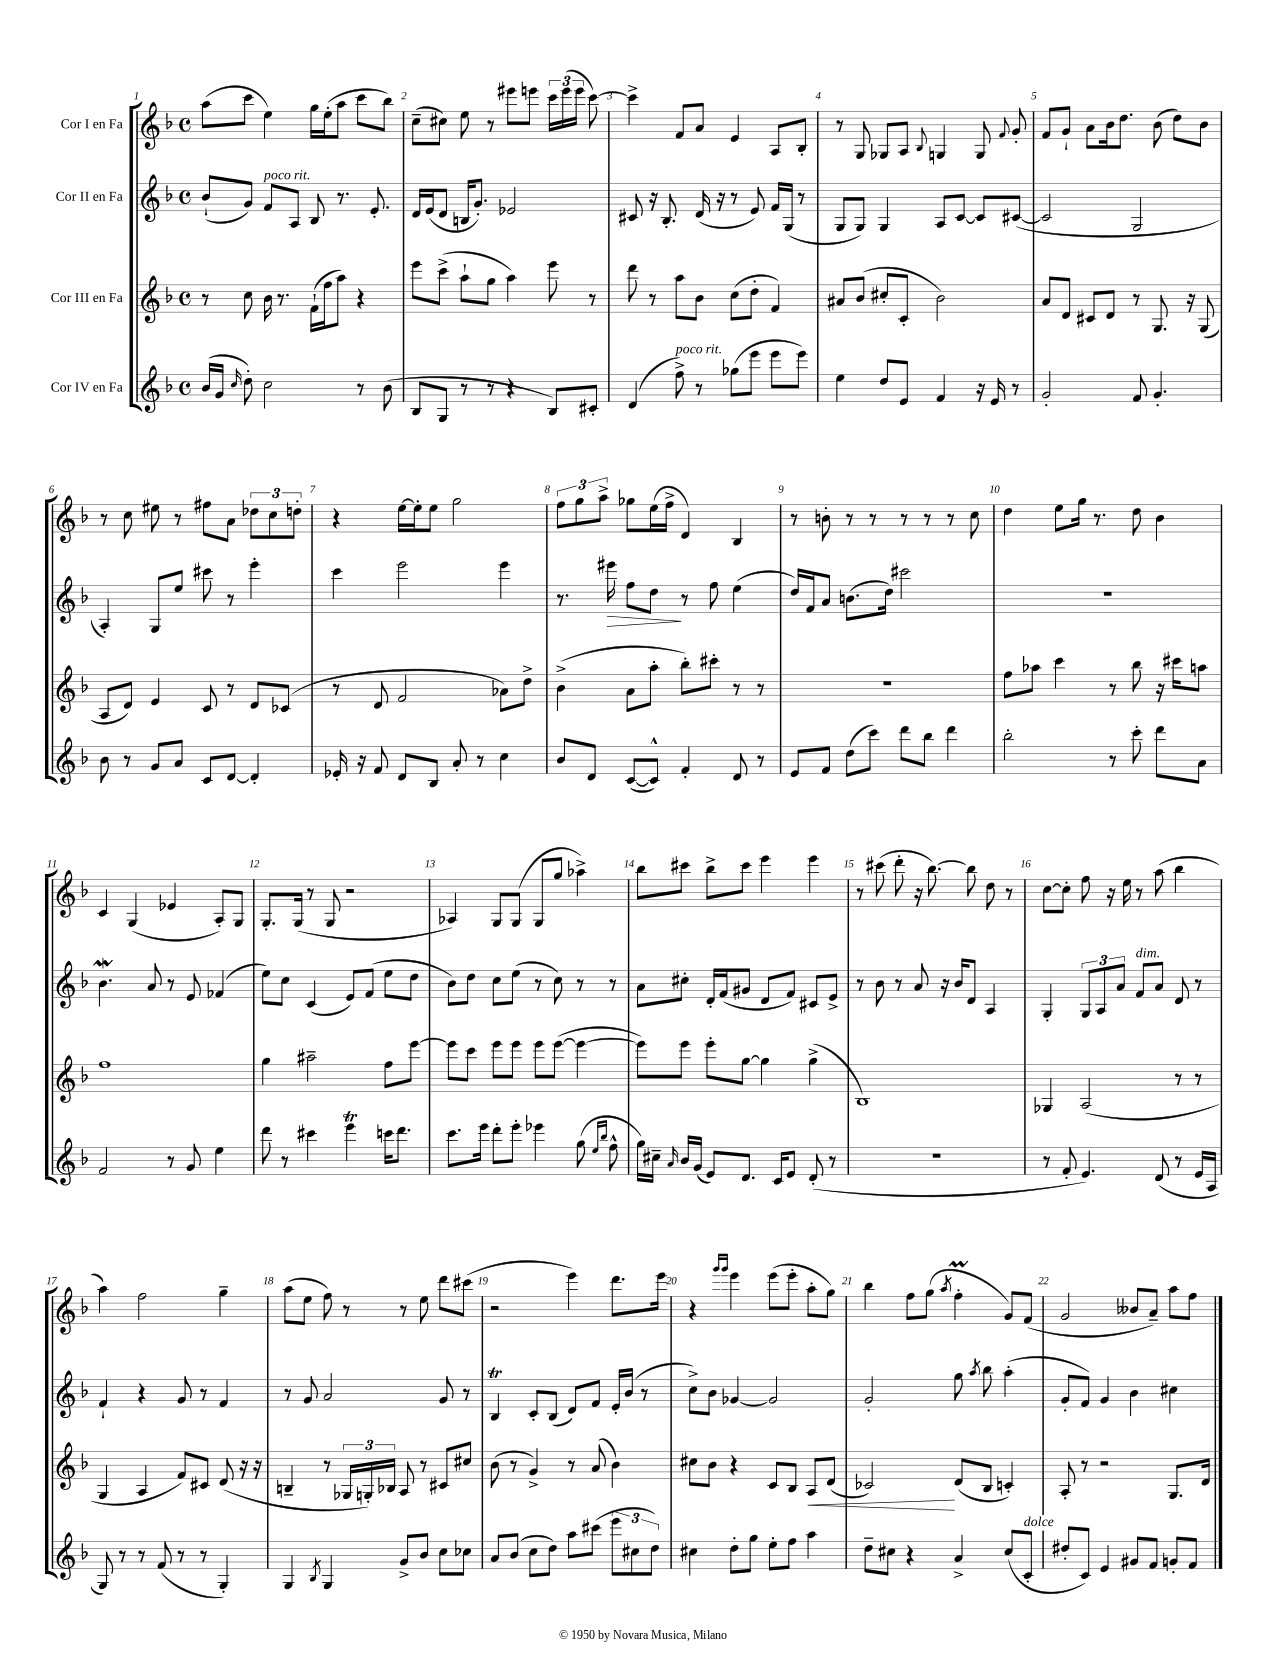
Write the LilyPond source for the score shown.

<<
\new StaffGroup <<
\new Staff = "s0" \with { instrumentName = "Cor I en Fa" } {
    \clef treble \key f \major \defaultTimeSignature \time 4/4
    \autoBeamOff a''8[( c'''8] e''4) g''16[ e''16-.( a''8] c'''8[ bes''8]) |
    c''8[--( cis''8]) e''8 r8 eis'''8[ e'''8] \tuplet 3/2 { c'''16[ e'''16( e'''16] } c'''8~) |
    c'''4-> f'8[ a'8] e'4 a8[ bes8]-. |
    r8 g8 ges8[ a8] \appoggiatura { bes8 } g4 g8 \appoggiatura { f'8 } g'8-. |
    f'8[ g'8]-! a'8[ bes'16 d''8.] bes'8( d''8[) bes'8] |
    r8 c''8 eis''8 r8 fis''8[ a'8] \tuplet 3/2 { des''8[ c''8 d''8]-. } |
    r4 e''16[~ e''16-. e''8] g''2 |
    \tuplet 3/2 { f''8[ g''8 a''8]-> } ges''8[ e''16( f''16]-> d'4) bes4 |
    r8 b'8-. r8 r8 r8 r8 r8 c''8 |
    d''4 e''8[ g''16] r8. d''8 bes'4 |
    c'4 g4( ees'4 a8[-.) g8] |
    g8.[-. g16]( r8 g8 r2 |
    aes4) g8[ g8]( g8[ g''8] aes''4->) |
    bes''8[ cis'''8] bes''8[-> cis'''8] e'''4 e'''4 |
    r8 cis'''8( d'''8-. r16 bes''8.~) bes''8 d''8 r8 |
    c''8[~ c''8]-. f''8 r16 e''16 r8 a''8( bes''4 |
    a''4) f''2 g''4-- |
    a''8[( e''8] f''8) r8 r8 e''8 d'''8[ cis'''8]( |
    r2 e'''4) d'''8.[ e'''16] |
    r4 \grace { g'''16[ g'''16] } e'''4 e'''8[( e'''8]-. a''8[-. g''8]) |
    bes''4 f''8[ g''8]( \acciaccatura { a''8 } f''4-.\prall g'8[) f'8]( |
    g'2 beses'8[ a'8]--) a''8[ f''8] \bar "|." |
}
\new Staff = "s1" \with { instrumentName = "Cor II en Fa" } {
    \clef treble \key f \major \defaultTimeSignature \time 4/4
    \autoBeamOff bes'8[-!( g'8]) f'8[^\markup { \italic "poco rit." } a8] bes8 r8. e'8.-. |
    d'16[ e'16( d'8] b16[ g'8.]-.) ees'2 |
    cis'8 r16 bes8.-. d'16( r16 r8 e'8) f'16[ g16]( r8 |
    g8[ g8]) g4 a8[ c'8]~ c'8[ cis'8]~( |
    cis'2 g2 |
    a4-.) g8[ e''8] cis'''8 r8 e'''4-. |
    c'''4 e'''2 e'''4 |
    r8. eis'''16\> f''8[ d''8]\! r8 f''8 e''4( |
    d''16[) f'16 a'8] b'8.[( d''16]) cis'''2 |
    R1 |
    bes'4.\mordent a'8 r8 e'8 fes'4( |
    e''8[) c''8] c'4( e'8[) f'8]( e''8[ d''8] |
    bes'8[) d''8] c''8[ e''8]( r8 c''8) r8 r8 |
    a'8[ cis''8]-. d'16[-. f'16( gis'8] d'8[ f'8]) cis'8[ e'8]-> |
    r8 bes'8 r8 a'8 r16 bes'16[ d'8] a4 |
    g4-. \tuplet 3/2 { g8[ a8 a'8] } f'8[^\markup { \italic "dim." } a'8] d'8 r8 |
    f'4-! r4 g'8 r8 f'4 |
    r8 g'8 a'2 g'8 r8 |
    bes4\trill c'8[-. bes8]( d'8[) f'8] e'16[-. bes'16]( r8 |
    c''8[->) bes'8] ges'4~ ges'2 |
    g'2-. g''8 \acciaccatura { a''8 } bes''8 a''4-.( |
    g'8[-. f'8]) g'4 bes'4 cis''4 \bar "|." |
}
\new Staff = "s2" \with { instrumentName = "Cor III en Fa" } {
    \clef treble \key f \major \defaultTimeSignature \time 4/4
    \autoBeamOff r8 c''8 bes'16 r8. f'16[-!( f''16 a''8]) r4 |
    e'''8[ c'''8]->( a''8[-! g''8] a''4) e'''8 r8 |
    d'''8 r8 a''8[ bes'8] c''8[( d''8]-. f'4) |
    ais'8[ bes'8]( cis''8[-. c'8]-. bes'2) |
    a'8[ d'8] cis'8[ d'8] r8 g8. r16 g8( |
    a8[ d'8]) e'4 c'8 r8 d'8[ ces'8]( |
    r8 d'8 f'2 aes'8[) d''8]-> |
    bes'4->( a'8[ a''8]-. bes''8[-.) cis'''8]-. r8 r8 |
    R1 |
    f''8[ aes''8] c'''4 r8 bes''8 r16 cis'''16[ a''8] |
    f''1 |
    g''4 ais''2-- f''8[ e'''8]~ |
    e'''8[ c'''8] e'''8[ e'''8] e'''8[ e'''8]~( e'''4~ |
    e'''8[) e'''8] e'''8[-. g''8]~ g''4 g''4->( |
    bes1) |
    ges4 a2( r8 r8 |
    g4 a4 f'8[) cis'8] d'8( r16 r16 |
    b4-- r8 \tuplet 3/2 { ges16[ g16-.) bes16] } a8 r8 cis'8[ cis''8] |
    bes'8( r8 g'4->) r8 a'8( bes'4) |
    cis''8[ bes'8] r4 c'8[ bes8] a8[\< d'8]( |
    ces'2\!) d'8[( bes8] c'4-.) |
    a8-. r8 r2 g8.[ d'16] \bar "|." |
}
\new Staff = "s3" \with { instrumentName = "Cor IV en Fa" } {
    \clef treble \key f \major \defaultTimeSignature \time 4/4
    \autoBeamOff bes'16[( g'16] \grace { c''16 } d''8-.) c''2 r8 bes'8( |
    bes8[ g8] r8 r8 r4 bes8[) cis'8]-. |
    d'4( f''8->^\markup { \italic "poco rit." }) r8 ges''8[( e'''8] e'''8[ e'''8]) |
    e''4 d''8[ e'8] f'4 r16 e'16 r8 |
    g'2-. f'8 g'4.-. |
    bes'8 r8 g'8[ a'8] c'8[ d'8]~ d'4-. |
    ees'16-. r16 f'8 d'8[ bes8] a'8-. r8 c''4 |
    bes'8[ d'8] c'8[~( c'8]-^) f'4-. d'8 r8 |
    e'8[ f'8] d''8[( c'''8]) d'''8[ bes''8] d'''4 |
    bes''2-. r8 c'''8-. d'''8[ a'8] |
    f'2 r8 g'8 e''4 |
    d'''8 r8 cis'''4 e'''4\trill c'''16[ d'''8.] |
    c'''8.[ e'''16] d'''8[-. e'''8]-. ees'''4 g''8( \grace { e''16[ bes''16] } f''8-^ |
    g''16[) cis''16]-- \grace { a'16 } bes'16[ g'16]( e'8[) d'8.] c'16[ e'8] d'8-.( r8 |
    R1 |
    r8 f'8-. e'4.) d'8( r8 e'16[ a16] |
    g8) r8 r8 f'8( r8 r8 g4-.) |
    g4 \acciaccatura { bes8 } g4 g'8[-> bes'8] c''8[ ces''8] |
    a'8[ bes'8]( c''8[ d''8]) a''8[ cis'''8]( \tuplet 3/2 { e'''8[ cis''8 d''8]) } |
    cis''4 d''8[-. g''8] e''8[-. f''8] a''4 |
    d''8[-- cis''8] r4 a'4-> cis''8[( c'8]-.^\markup { \italic "dolce" } |
    dis''8[-. c'8]) e'4 gis'8[ f'8] g'8[-. f'8] \bar "|." |
}
>>
>>
\layout { \context { \Score \override BarNumber.break-visibility = ##(#f #t #t) barNumberVisibility = #all-bar-numbers-visible } }
